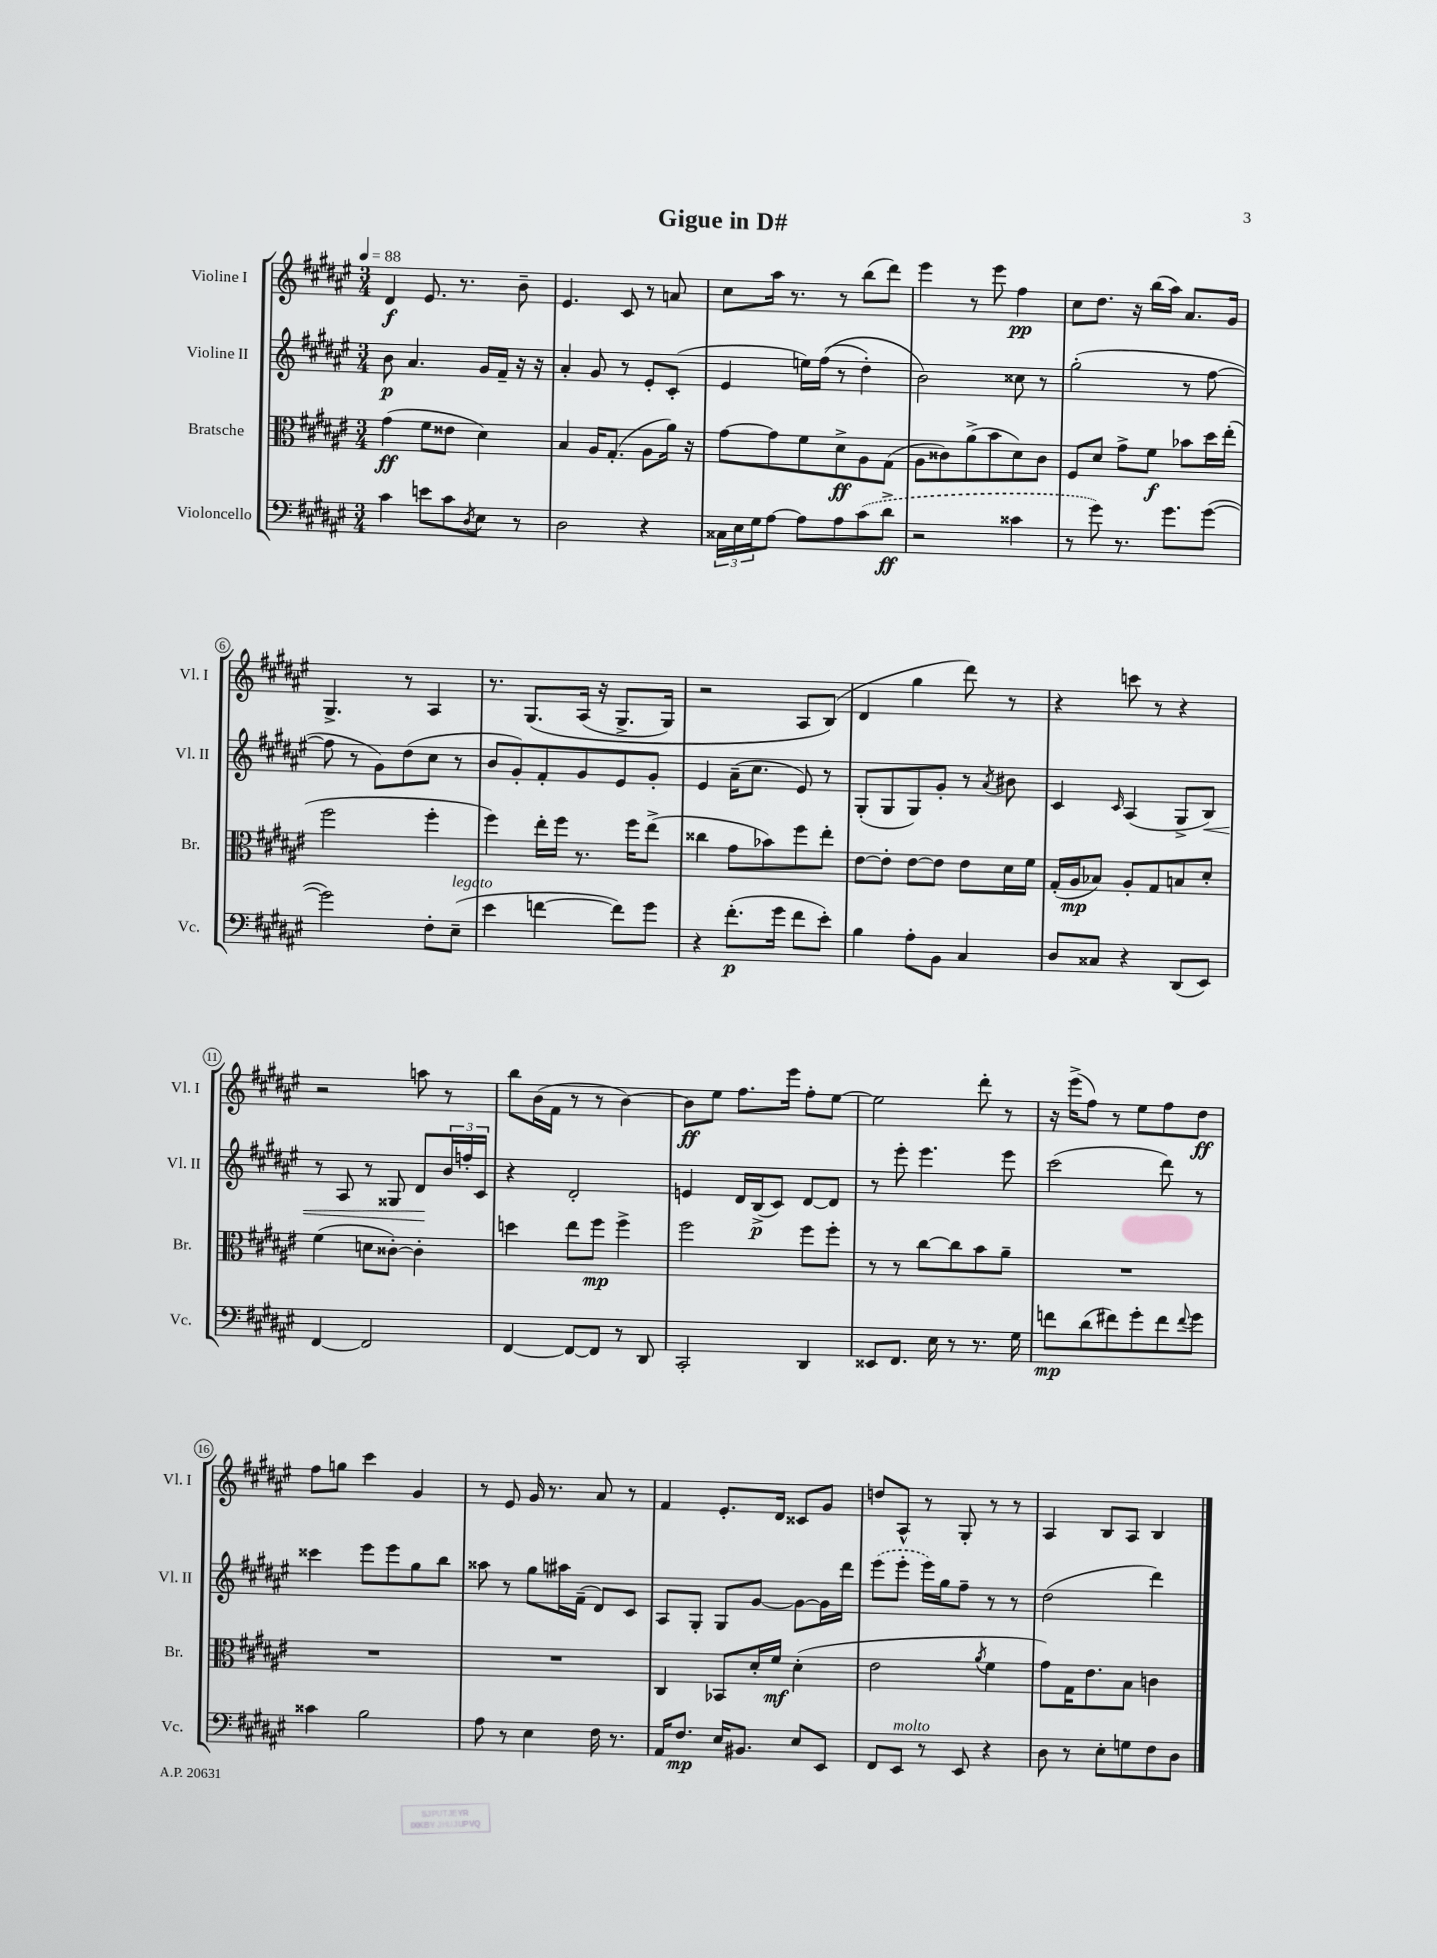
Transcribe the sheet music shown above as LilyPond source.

\header { title = "Gigue in D#" }
<<
\new StaffGroup <<
\new Staff = "s0" \with { instrumentName = "Violine I" shortInstrumentName = "Vl. I" } {
    \clef treble \key fis \major \numericTimeSignature \time 3/4 \tempo 4 = 88
    dis'4\f eis'8. r8. b'8-- |
    eis'4. cis'8 r8 a'8 |
    cis''8 ais''16 r8. r8 b''8( dis'''8) |
    eis'''4 r8 eis'''8 fis''4\pp |
    cis''8 dis''8. r16 b''16( ais''16) ais'8. gis'16 |
    gis4.-> r8 ais4 |
    r8. gis8.\( ais16( r16 gis8.-> gis16) |
    r2 ais8 b8(\) |
    dis'4 gis''4 dis'''8) r8 |
    r4 c'''8 r8 r4 |
    r2 a''8 r8 |
    b''8 b'16( fis'16 r8 r8 b'4~) |
    b'8\ff eis''8 fis''8. eis'''16 fis''8-. eis''8~ |
    eis''2 dis'''8-. r8 |
    r16 eis'''16->( fis''8) r8 eis''8 fis''8 dis''8\ff |
    fis''8 g''8 cis'''4 gis'4 |
    r8 eis'8 gis'16 r8. ais'8 r8 |
    fis'4 eis'8.-. dis'16 cisis'8 gis'8 |
    d''8 ais8-^ r8 gis8-. r8 r8 |
    ais4 b8 ais8 b4 \bar "|." |
}
\new Staff = "s1" \with { instrumentName = "Violine II" shortInstrumentName = "Vl. II" } {
    \clef treble \key fis \major \numericTimeSignature \time 3/4
    b'8\p ais'4. gis'16 fis'16-- r16 r16 |
    ais'4-. gis'8 r8 eis'8-. cis'8-.( |
    eis'4 e''16) fis''16(\( r8 dis''4-.) |
    b'2\) cisis''8 r8 |
    gis''2-.( r8 fis''8~ |
    fis''8 r8 gis'8) dis''8( cis''8 r8 |
    b'8 gis'8-.) fis'8-. gis'8 eis'8 gis'8-. |
    eis'4 ais'16--( cis''8. eis'8) r8 |
    gis8-.( gis8 gis8) gis'8-. r8 \acciaccatura { ais'8 } bis'8 |
    cis'4 \grace { cis'16 } ais4( gis8-> b8\<) |
    r8 ais8 r8 gisis8 dis'8\! \tuplet 3/2 { b'16 f''16-. cis'16 } |
    r4 dis'2-. |
    e'4 dis'16 b16->\p( cis'8) dis'8~ dis'8 |
    r8 eis'''8-. eis'''4. eis'''8 |
    cis'''2( dis'''8) r8 |
    cisis'''4 eis'''8 eis'''8 gis''8 b''8 |
    aisis''8 r8 gis''8 ais''16 fis'16--( dis'8) cis'8 |
    ais8 gis8-. gis8 gis'8~ gis'8~ gis'16 dis'''16 |
    \once \slurDashed eis'''8( eis'''8-. eis'''16) gis''16 fis''8-- r8 r8 |
    dis''2( dis'''4) \bar "|." |
}
\new Staff = "s2" \with { instrumentName = "Bratsche" shortInstrumentName = "Br." } {
    \clef alto \key fis \major \numericTimeSignature \time 3/4
    gis'4\ff( fis'8 eisis'8 dis'4) |
    b4 ais16 gis8.-.( ais8 ais'16) r16 |
    gis'8~ gis'8 fis'8 dis'8->\ff ais8 gis8( |
    ais8 cisis'8) ais'8->( b'8 dis'8) cisis'8 |
    fis8 dis'8 gis'8-> fis'8\f bes'8 dis''16 eis''16-.( |
    fis''2 fis''4-. |
    fis''4) eis''16-. fis''16 r8. fis''16 eis''8->( |
    cisis''4 gis'8 bes'8) fis''8 eis''8-. |
    eis'8~ eis'8-. eis'8~ eis'8 eis'8 dis'16 fis'16 |
    gis16-.( ais16\mp bes8) ais8-. gis8 b8 dis'8-. |
    fis'4( d'8 cisis'8~-.) cisis'4-. |
    d''4 eis''8 fis''8\mp fis''4-> |
    fis''2 fis''8 fis''8-. |
    r8 r8 cis''8~ cis''8 b'8 ais'8-- |
    R2. |
    R2. |
    R2. |
    cis4 bes,8 dis'16-. fis'16\mf dis'4-.( |
    eis'2 \acciaccatura { ais'8 } fis'4 |
    gis'8) gis16 eis'8. b8 c'4 \bar "|." |
}
\new Staff = "s3" \with { instrumentName = "Violoncello" shortInstrumentName = "Vc." } {
    \clef bass \key fis \major \numericTimeSignature \time 3/4
    cis'4 e'8 cis'8 \acciaccatura { dis8 } eis8 r8 |
    dis2 r4 |
    \tuplet 3/2 { cisis16 eis16 gis16 } ais8~ ais8 ais8 \once \slurDashed cis'8( dis'8->\ff |
    r2 cisis'4 |
    r8 gis'8) r8. gis'8. gis'8~( |
    gis'2) fis8-. eis8--^\markup { \italic "legato" }( |
    eis'4 f'4~ f'8) gis'8 |
    r4 fis'8.-.\p( gis'16 fis'8 eis'8-.) |
    b4 ais8-. b,8 cis4 |
    dis8 cisis8 r4 dis,8( eis,8) |
    fis,4~ fis,2 |
    fis,4~ fis,8~ fis,8 r8 dis,8 |
    cis,2-. dis,4 |
    eisis,8 fis,8. eis16 r8 r8. gis16 |
    f'8\mp dis'8( fis'8) gis'8-. fis'8 \appoggiatura { fis'8 } gis'8 |
    cisis'4 b2 |
    ais8 r8 eis4 fis16 r8. |
    ais,16 fis8.\mp eis16 bis,8. eis8 eis,8 |
    fis,8 eis,8^\markup { \italic "molto" } r8 eis,8 r4 |
    dis8 r8 eis8-. g8 fis8 dis8 \bar "|." |
}
>>
>>
\layout { \context { \Score \override BarNumber.stencil = #(make-stencil-circler 0.1 0.3 ly:text-interface::print) } }
